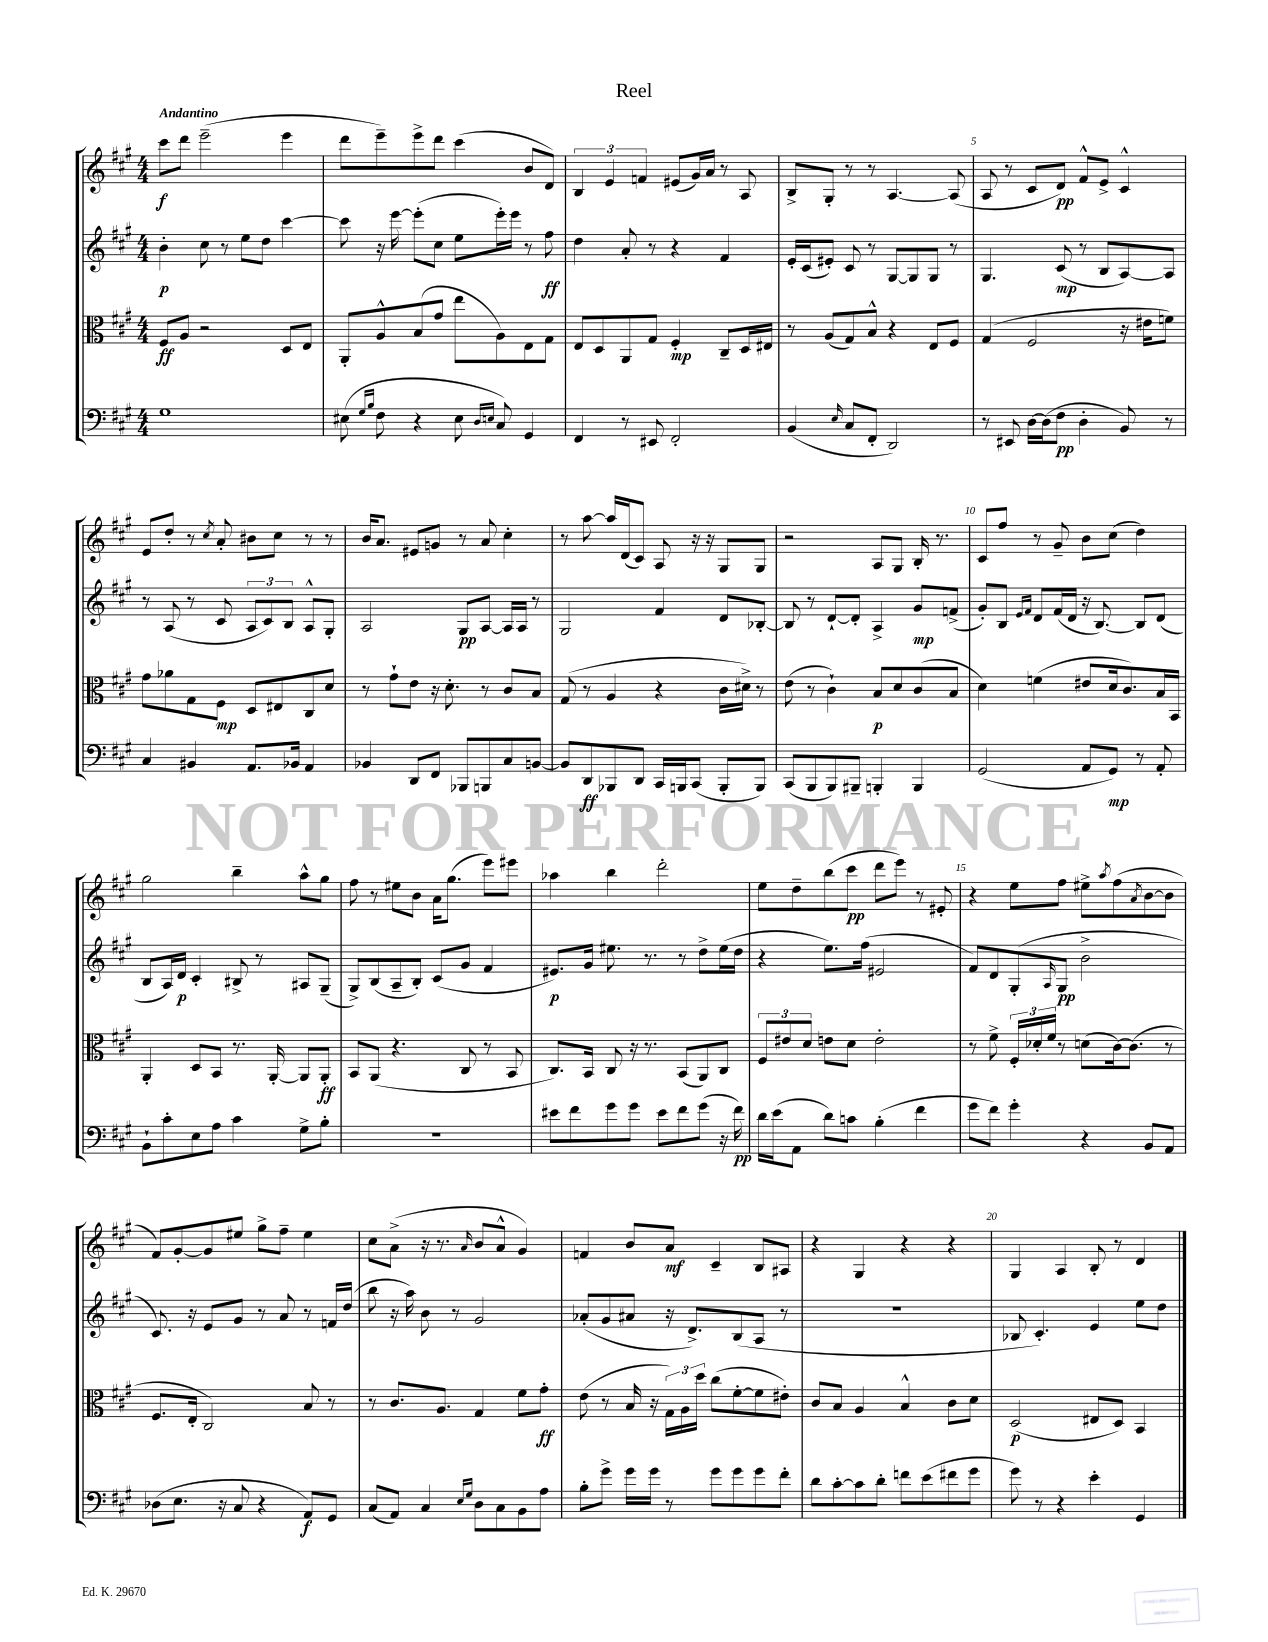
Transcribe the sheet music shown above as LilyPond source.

\header { title = "Reel" }
<<
\new StaffGroup <<
\new Staff = "s0" {
    \clef treble \key a \major \numericTimeSignature \time 4/4 \tempo "Andantino"
    cis'''8\f d'''8 e'''2--( e'''4 |
    d'''8 e'''8--) e'''8-> d'''8 cis'''4( b'8 d'8) |
    \tuplet 3/2 { b4 e'4 f'4 } eis'8( gis'16) a'16 r8 a8 |
    b8-> gis8-. r8 r8 a4.~ a8( |
    a8 r8 cis'8 d'8\pp) fis'8-^ e'8-> cis'4-^ |
    e'8 d''8-. r8 \acciaccatura { cis''8 } a'8-. bis'8 cis''8 r8 r8 |
    b'16 a'8. eis'8 g'8 r8 a'8 cis''4-. |
    r8 a''8~ a''16 d'16( cis'8) a8 r16 r16 gis8 gis8 |
    r2 a8 gis8 b16-. r8. |
    cis'8 fis''8 r8 gis'8-- b'8 cis''8( d''4) |
    gis''2 b''4-- a''8-^ gis''8 |
    fis''8 r8 eis''8 b'8 a'16 gis''8.( e'''8) eis'''8 |
    aes''4 b''4 d'''2-. |
    e''8 d''8-- b''8( cis'''8\pp d'''8 e'''8) r8 eis'8-. |
    r4 e''8 fis''8 eis''8-> \acciaccatura { a''8 } fis''8( \acciaccatura { a'8 } b'8~ b'8 |
    fis'8) gis'8~-. gis'8 eis''8 gis''8-> fis''8-- eis''4 |
    cis''8 a'8->( r16 r8. \grace { a'16 } b'8 a'8-^ gis'4) |
    f'4 b'8 a'8\mf cis'4-- b8 ais8 |
    r4 gis4 r4 r4 |
    gis4 a4 b8-. r8 d'4 \bar "|." |
}
\new Staff = "s1" {
    \clef treble \key a \major \numericTimeSignature \time 4/4
    b'4-.\p cis''8 r8 e''8 d''8 cis'''4~ |
    cis'''8 r16 e'''16~ e'''8-.( cis''8 e''8 e'''16-.) e'''16 r8 fis''8\ff |
    d''4 a'8-. r8 r4 fis'4 |
    e'16-. cis'16( eis'8-.) cis'8 r8 gis8~ gis8 gis8 r8 |
    gis4. cis'8\mp( r8 b8 a8~) a8 |
    r8 a8( r8 cis'8 \tuplet 3/2 { a8 cis'8) b8 } a8-^ gis8-. |
    a2 gis8\pp a8~ a16 a16 r8 |
    gis2 fis'4 d'8 bes8~-. |
    bes8 r8 d'8~-! d'8-. a4-> gis'8\mp f'8->( |
    gis'8-.) b8 \grace { e'16 fis'16 } d'8 fis'16( d'16 r16 b8.~) b8 d'8( |
    b8 a16) d'16\p cis'4-. bis8-> r8 ais8 gis8--( |
    gis8->) b8( a8-- b8-.) cis'8( gis'8 fis'4 |
    eis'8.\p) gis'16 eis''8. r8. r8 d''8-> eis''16( d''16 |
    r4 e''8.) fis''16( eis'2 |
    fis'8) d'8 gis8-.( \grace { a16 } gis8\pp b'2-> |
    cis'8.) r16 e'8 gis'8 r8 a'8 r8 f'16 d''16( |
    b''8 r16 a''16) b'8 r8 gis'2 |
    aes'8-.( gis'8 ais'8 r16 d'8.->) b8( a8 r8 |
    R1 |
    bes8 cis'4.-.) e'4 e''8 d''8 \bar "|." |
}
\new Staff = "s2" {
    \clef alto \key a \major \numericTimeSignature \time 4/4
    fis8\ff a8 r2 d8 e8 |
    a,8-. a8-^ b8( gis'8 e''8 a8) e8 gis8 |
    e8 d8 a,8 gis8 fis4-.\mp cis8-- d16 eis16 |
    r8 a8( gis8) b8-^ r4 e8 fis8 |
    gis4( fis2 r16 eis'16 f'8) |
    gis'8 aes'8 gis8 fis8\mp d8 eis8 cis8 d'8 |
    r8 gis'8-! e'8 r16 d'8.-. r8 cis'8 b8 |
    gis8( r8 a4 r4 cis'16 dis'16->) r8 |
    e'8( r8 cis'4-!) b8\p d'8 cis'8( b8 |
    d'4) f'4( eis'8 d'16 cis'8.) b16 b,16 |
    a,4-. d8 b,8 r8. a,16~-. a,8 a,8-.\ff |
    b,8 a,8( r4. cis8 r8 b,8 |
    cis8.) b,16 cis8 r16 r8. b,8( a,8) cis8 |
    \tuplet 3/2 { fis8 eis'8 d'8 } e'8 d'8 e'2-. |
    r8 fis'8-> \tuplet 3/2 { fis16-. des'16-. fis'16 } r8 d'8( cis'16~) cis'8.( r8 |
    fis8. e16-. cis2) b8 r8 |
    r8 cis'8. a8. gis4 fis'8 gis'8-.\ff |
    e'8( r8 b16 r16 \tuplet 3/2 { gis16) a16 d''16 } cis''8( fis'8~-. fis'8 eis'8-.) |
    cis'8 b8 a4 b4-^ cis'8 d'8 |
    d2\p( eis8 d8) b,4 \bar "|." |
}
\new Staff = "s3" {
    \clef bass \key a \major \numericTimeSignature \time 4/4
    gis1 |
    eis8( \grace { gis16 b16 } fis8 r4 eis8 \grace { d16 e16 } cis8) gis,4 |
    fis,4 r8 eis,8 fis,2-. |
    b,4( \grace { e16 } cis8 fis,8-. d,2) |
    r8 eis,8 d16~ d16( fis8\pp d4-. b,8) r8 |
    cis4 bis,4 a,8. bes,16 a,4 |
    bes,4 d,8 fis,8 bes,,8 b,,8 cis8 b,8~ |
    b,8 d,8\ff bes,,8 d,8 cis,16 b,,16 cis,8( b,,8-. b,,8) |
    cis,8( b,,8 b,,8) bis,,8-- b,,4-. b,,4 |
    gis,2( a,8 gis,8\mp) r8 a,8-. |
    b,8-! cis'8-. e8 a8 cis'4 gis8-> b8-. |
    r1 |
    eis'8 fis'8 gis'8 gis'8 eis'8 fis'8 gis'8( r16 fis'16\pp) |
    d'16 e'16( a,8 d'8) c'8 b4-.( fis'4 |
    gis'8 fis'8) gis'4-. r4 b,8 a,8 |
    des8( e8. r16 cis8 r4 a,8\f) gis,8 |
    cis8( a,8) cis4 \grace { e16 gis16 } d8 cis8 b,8 a8 |
    b8-. gis'8-> gis'16 gis'16 r8 gis'8 gis'8 gis'8 fis'8-. |
    d'8 cis'8~-. cis'8 d'8-. f'8 e'8( fis'8 gis'8 |
    gis'8) r8 r4 e'4-. gis,4 \bar "|." |
}
>>
>>
\layout { \context { \Score \override BarNumber.break-visibility = ##(#f #t #t) barNumberVisibility = #(every-nth-bar-number-visible 5) } }
